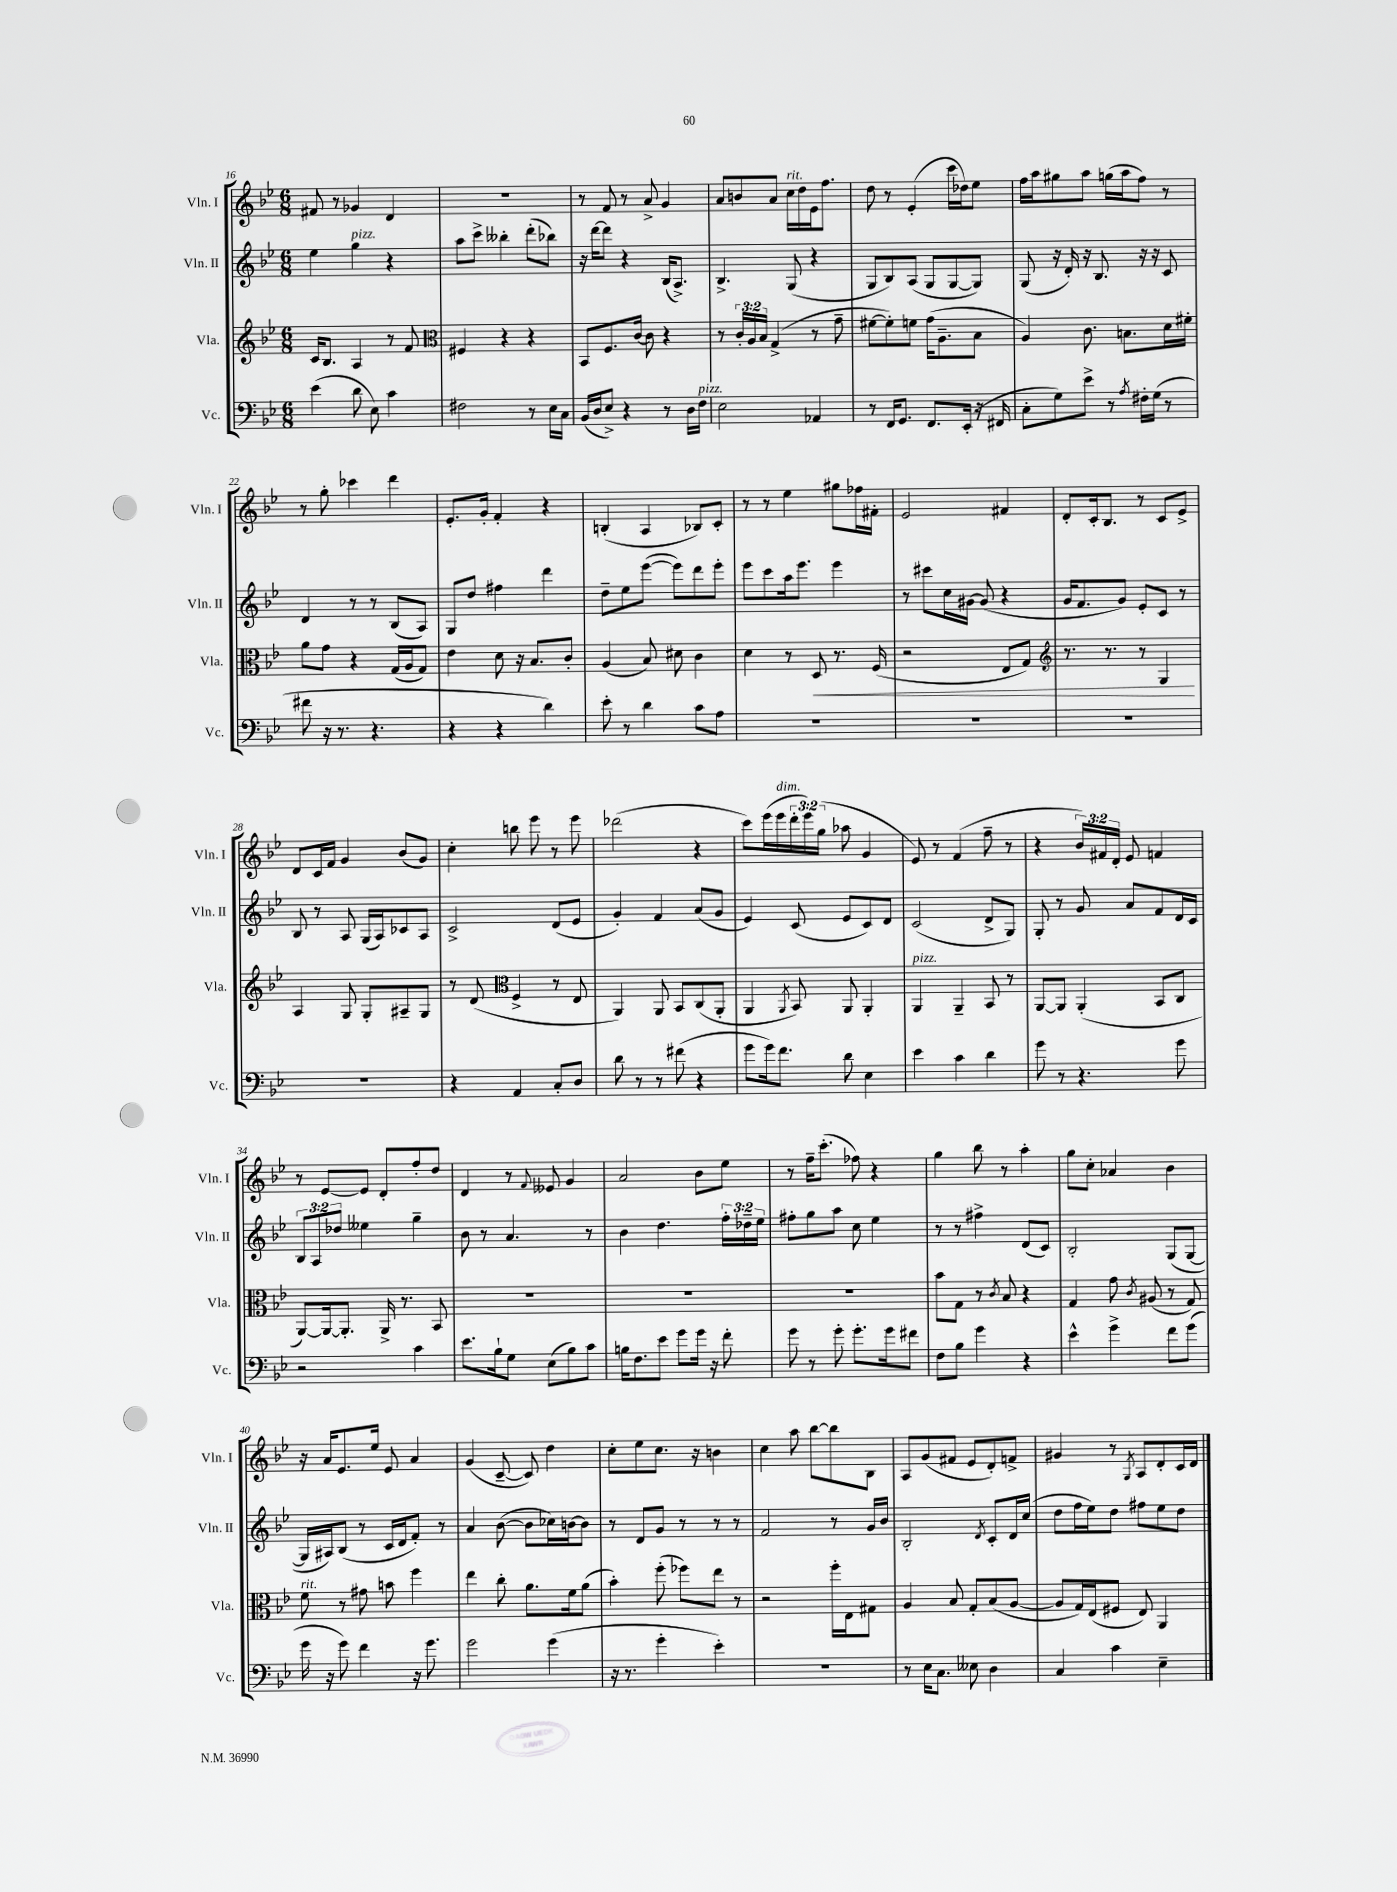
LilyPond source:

<<
\new StaffGroup <<
\new Staff = "s0" \with { instrumentName = "Vln. I" shortInstrumentName = "Vln. I" } {
    \clef treble \key bes \major \numericTimeSignature \time 6/8 \override Staff.TupletNumber.text = #tuplet-number::calc-fraction-text
    fis'8 r8 ges'4 d'4 |
    R2. |
    r8 f'8 r8 a'8-> g'4 |
    a'8 b'8 a'8 c''16^\markup { \italic "rit." } d''16 ees'16 f''8. |
    d''8 r8 ees'4-.( c'''16 des''16) ees''8 |
    f''16 a''16 gis''8 a''8 g''16( a''16 f''8) r8 |
    r8 g''8-. ces'''4 d'''4 |
    ees'8.-. g'16-. f'4-. r4 |
    b4-.( a4 bes8) c'8-. |
    r8 r8 ees''4 gis''8 fes''16 fis'16-. |
    ees'2 fis'4 |
    d'8-. c'16-. bes8. r8 c'8 ees'8-> |
    d'8 c'16 f'16 g'4 bes'8( g'8) |
    c''4-. b''8 ees'''8 r8 ees'''8 |
    des'''2( r4 |
    c'''8) ees'''16( ees'''16^\markup { \italic "dim." } \tuplet 3/2 { d'''16-. ees'''16) g''16( } aes''8 g'4 |
    ees'8) r8 f'4( f''8-- r8 |
    r4 \tuplet 3/2 { bes'16) fis'16 d'16-. } ees'8 f'4 |
    r8 ees'8~ ees'8 d'8-. f''8-. d''8 |
    d'4 r8 \appoggiatura { f'8 } eeses'8 g'4 |
    a'2 bes'8 ees''8 |
    r8 f''16-- c'''8.-.( fes''8) r4 |
    g''4 bes''8 r8 a''4-. |
    g''8 c''8-. aes'4 bes'4 |
    r16 a'16 ees'8. ees''16 ees'8 a'4 |
    g'4( c'8~-- c'8) d''4 |
    c''8-. ees''8 c''8. r16 b'4 |
    c''4 a''8 bes''8~ bes''8 bes8 |
    a8 g'8( fis'8 ees'8 d'8-.) f'8-> |
    gis'4 r8 \acciaccatura { g8 } a8 d'8-. c'16 d'16 \bar "|." |
}
\new Staff = "s1" \with { instrumentName = "Vln. II" shortInstrumentName = "Vln. II" } {
    \clef treble \key bes \major \numericTimeSignature \time 6/8 \override Staff.TupletNumber.text = #tuplet-number::calc-fraction-text
    ees''4 g''4^\markup { \italic "pizz." } r4 |
    a''8 c'''8-> beses''4-. d'''8-.( bes''8) |
    r16 d'''16~ d'''8 r4 bes16( a8.->) |
    bes4.-> g8( r4 |
    g8 bes8) a8( g8 g8~ g8) |
    g8( r16 d'16-.) r16 bes8. r16 r16 c'8 |
    d'4 r8 r8 bes8( a8) |
    g8 d''8 fis''4 d'''4 |
    d''8-- ees''8 ees'''8~( ees'''8) d'''8 ees'''8-. |
    ees'''8 c'''8 a''16 ees'''8. ees'''4 |
    r8 cis'''8 c''16 gis'16~ gis'8( r4 |
    g'16 f'8. g'8) ees'8-. c'8 r8 |
    bes8 r8 a8 g16( a16) ces'8 a8 |
    c'2-> d'8( ees'8 |
    g'4-.) f'4 a'8( g'8 |
    ees'4) c'8( ees'8 c'8) d'8 |
    c'2( d'8-> g8) |
    g8-. r8 g'8 a'8 f'8 d'16 c'16 |
    \tuplet 3/2 { bes8 a8 des''8 } eeses''4 g''4-- |
    bes'8 r8 a'4. r8 |
    bes'4 d''4. \tuplet 3/2 { f''16-. des''16-- ees''16 } |
    fis''8-. g''8 a''8 c''8 ees''4 |
    r8 r8 fis''4-> d'8( c'8) |
    bes2-. g8( g8~ |
    g16 ais16) bes8( r8 c'16 d'16 f'8-.) r8 |
    a'4 bes'8~( bes'8 ces''16) b'16~ b'8 |
    r8 d'8 g'8 r8 r8 r8 |
    f'2 r8 g'16 bes'16 |
    bes2-. \acciaccatura { d'8 } c'8-. d'16 c''16( |
    d''8 f''16 ees''16) d''8 fis''8 ees''8 d''8 \bar "|." |
}
\new Staff = "s2" \with { instrumentName = "Vla." shortInstrumentName = "Vla." } {
    \clef treble \key bes \major \numericTimeSignature \time 6/8 \override Staff.TupletNumber.text = #tuplet-number::calc-fraction-text
    c'16 bes8. a4 r8 f'8 |
    \clef alto fis4 r4 r4 |
    bes,8 f8. c'16~ c'8 r4 |
    r8 \tuplet 3/2 { c'16-. a16 bes16 } g4->( r8 g'8-- |
    fis'8~ fis'8-.) f'8 g'16( a8.-- bes8 |
    a4) c'8. b8. d'16 fis'16-. |
    a'8 g'8 r4 g16( a16 g8) |
    ees'4 d'8 r16 bes8. c'8-. |
    a4( bes8) dis'8 c'4 |
    d'4 r8 d8\< r8. f16( |
    r2 ees8 g8) |
    \clef treble r8. r8. r8 g4\! |
    a4 g8 g8-. ais8-- g8 |
    r8 d'8( \clef alto f4-> r8 ees8 |
    a,4) a,8 bes,8 c8( a,8-. |
    a,4 \acciaccatura { a,8 } bes,8) a,8 a,4-. |
    a,4^\markup { \italic "pizz." } a,4-- bes,8 r8 |
    a,8~ a,8 a,4-.( bes,8 c8 |
    a,8~) a,16~ a,8.-. a,16-> r8. bes,8 |
    R2. |
    R2. |
    R2. |
    bes'8 g8 r8 \acciaccatura { c'8 } bes8 r4 |
    g4 g'8 \acciaccatura { c'8 } ais8( r8 g8) |
    f'8^\markup { \italic "rit." } r8 gis'8 b'8 f''4 |
    ees''4 c''8-. a'8. f'16 a'8( |
    bes'4-.) f''8-.( fes''8) ees''8 r8 |
    r2 f''16-. ees16 gis8 |
    a4 bes8 g8-. bes8( a8~ |
    a8 g16) ees16( fis8 ees8) a,4 \bar "|." |
}
\new Staff = "s3" \with { instrumentName = "Vc." shortInstrumentName = "Vc." } {
    \clef bass \key bes \major \numericTimeSignature \time 6/8
    ees'4( d'8 ees8) c'4 |
    fis2 r8 ees16 c16 |
    bes,16( d16 ees8->) r4 r8 d16 f16^\markup { \italic "pizz." } |
    ees2 aes,4 |
    r8 f,16 g,8. f,8. ees,16-.( r16 fis,16 |
    c8-. g8) ees'8-> r8 \acciaccatura { a8 } fis16-. g16( r8 |
    fis'8 r16 r8. r4. |
    r4 r4 d'4) |
    ees'8-. r8 d'4 c'8 a8 |
    R2. |
    R2. |
    R2. |
    R2. |
    r4 a,4 c8-. d8 |
    d'8 r8 r8 fis'8( r4 |
    g'8 g'16) f'8. d'8 ees4 |
    ees'4 c'4 d'4 |
    g'8 r8 r4. g'8 |
    r2 c'4 |
    ees'8. bes16-! g8 ees8( bes8) c'8 |
    b16 f8. ees'8 g'8 g'16 r16 f'8-. |
    g'8 r8 g'8-. g'8.-. g'16 fis'8 |
    f8 bes8 g'4 r4 |
    ees'4-^ g'4-> f'8 g'8( |
    g'16 r16 g'8) f'4 r16 g'8. |
    g'2 g'4( |
    r16 r8. g'4-. ees'4-.) |
    R2. |
    r8 ees16 c8. eeses8 d4 |
    c4 c'4 ees4-- \bar "|." |
}
>>
>>
\layout { \context { \Score currentBarNumber = #16 } }
